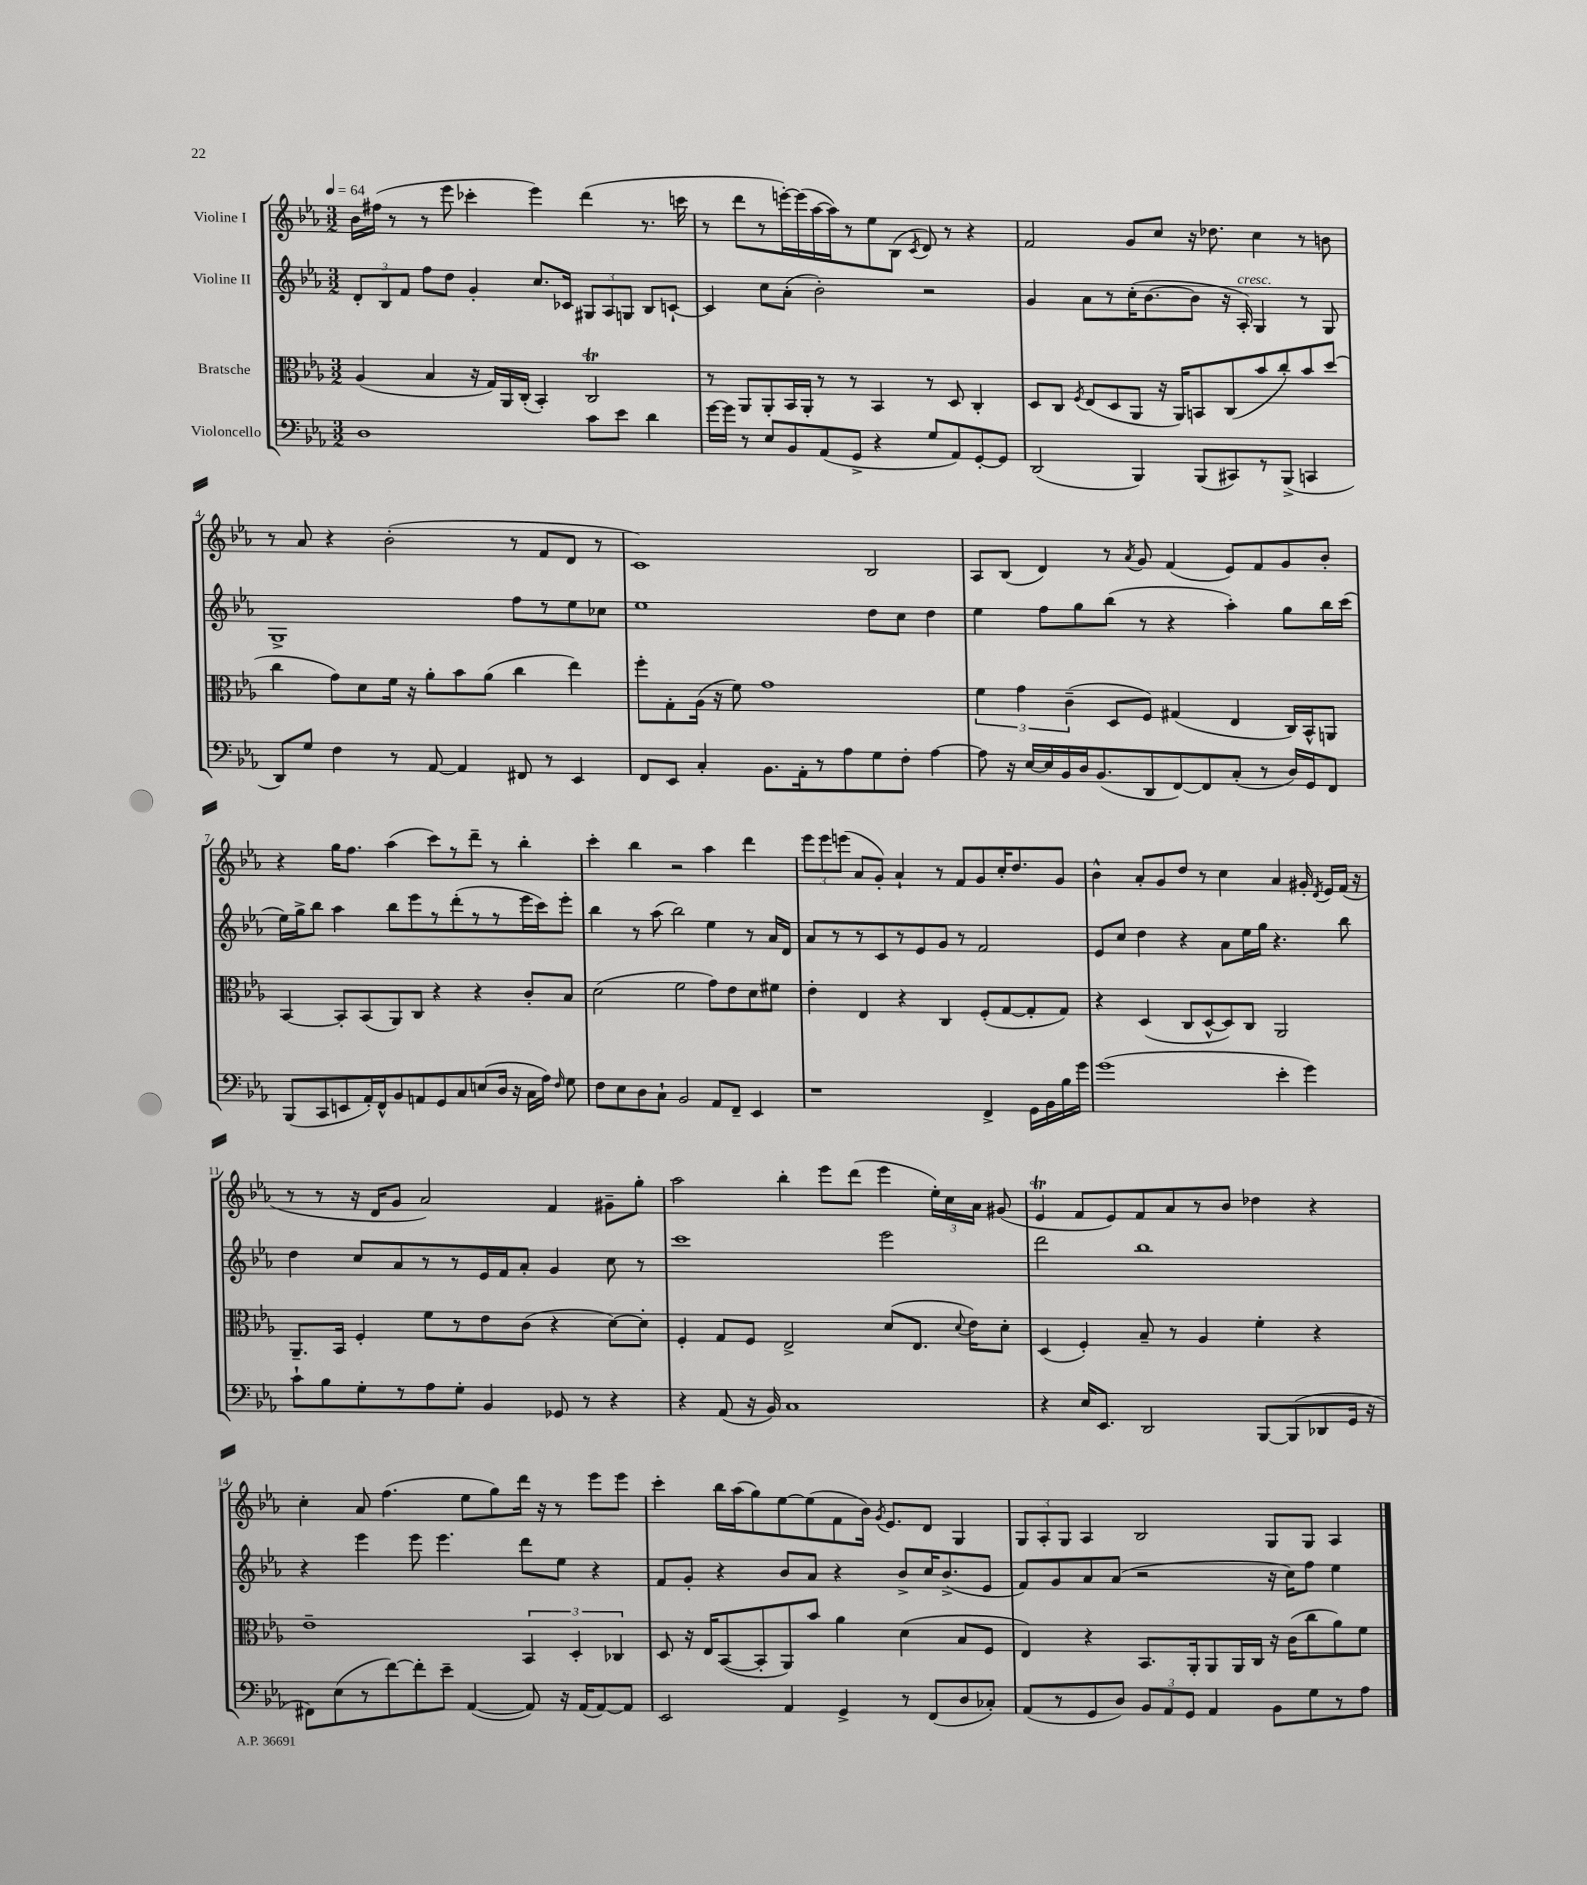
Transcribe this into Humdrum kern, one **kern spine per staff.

**kern	**kern	**kern	**kern
*staff4	*staff3	*staff2	*staff1
*clefF4	*clefC3	*clefG2	*clefG2
*k[b-e-a-]	*k[b-e-a-]	*k[b-e-a-]	*k[b-e-a-]
*M3/2	*M3/2	*M3/2	*M3/2
*MM64	*MM64	*MM64	*MM64
1D	(4A-/	12d'/L	16b-\LL
.	.	.	(16ff#\JJ
.	.	12B-/	.
.	.	.	8r
.	.	12f/J	.
.	4B-/	8ff\L	8r
.	.	8dd\J	8eee-\
.	16r	4g'/	4ccc-'\
.	16G/LL)	.	.
.	16AA-/	.	.
.	(16C'/JJ	.	.
.	4BB-'/)	8.cc/L	4eee-\)
.	.	16c-/Jk	.
8c\L	2C/	12G#/L	(4ddd\
.	.	12A-/	.
8e-\J	.	.	.
.	.	12G/J	.
4d\	.	8B-/L	8.r
.	.	[8c`/J	.
.	.	.	16ccc\
=	=	=	=
[16g\LL	8r	4c/]	8r
16g\]JJ	.	.	.
8r	8AA-/L	.	8ddd\L
8E-/L	8AA-'/	8cc\L	8r
8BB-/	16BB-/L	(8a-'\J	[16eee'\L)
.	16AA-'/JJ	.	(16eee\]
(8AA-/	8r	2b-'\)	[16aa-\
.	.	.	16aa-\]J)
8GG^/J	8r	.	8r
4r	4BB-/	.	8ee-\
.	.	.	(8B-\J
.	.	.	8qc/
8G/L	8r	2r	8d/)
8AA-/)	8D/	.	8r
[8GG'/	4C'/	.	4r
8GG/]J	.	.	.
=	=	=	=
(2DD/	8D/L	4g/	2f/
.	8C/J	.	.
.	8qF/	.	.
.	(8E-/L	8a-\L	.
.	8D/	8r	.
4BBB-/)	8AA-/J	(16cc'\K	8g/L
.	.	[8.b-\	.
.	16r	.	8cc/J
.	16AA-/LK)	.	.
(8BBB-/L	8BB/	8b-\]J	16r
.	.	.	8.dd-\
8CC#/)	(8C/	16r	.
.	.	16A-'/)	.
8r	8b-/	4G/	4cc\
(8BBB-^/J	8cc'/)	.	.
4CC/	8b-/	8r	8r
.	(8dd/J	8G/	8b\
=	=	=	=
8DD/L)	4cc\	1G^	8r
8G/J	.	.	8a-/
4F\	8g\L)	.	4r
.	8d\	.	.
8r	16f\Jk	.	(2b-'\
.	16r	.	.
[8AA-/	8a-'\L	.	.
4AA-/]	8b-\	.	.
.	(8a-\J	.	.
8FF#/	4cc\	8ff\L	8r
8r	.	8r	8f/L
4EE-/	4ee-\)	8ee-\	8d/J
.	.	8cc-\J	8r
=	=	=	=
8FF/L	8ff'\L	1ee-	1c)
8EE-/J	8G'\	.	.
4C'/	(16A-\Jk	.	.
.	16r	.	.
.	8f\)	.	.
8.BB-\L	1g	.	.
16AA-'\k	.	.	.
8r	.	.	.
8A-\	.	.	.
8G\	.	8dd\L	2B-/
8F'\J	.	8cc\J	.
[4A-\	.	4dd\	.
=	=	=	=
8A-\]	6f\	4ee-\	8A-/L
16r	.	.	(8B-/J
.	6g\	.	.
[16E-/LL	.	.	.
16E-/]	.	8ff\L	4d/)
16BB-/	.	.	.
.	(6c~\	.	.
16D/J	.	8gg\	.
(8.BB-/	.	.	.
.	8D/L	(8bb-\J	8r
.	.	.	8qa-/
8DD/	8F/J)	8r	8g/
[8FF/)	(4G#/	4r	(4f/
8FF/]	.	.	.
(8C'/J	4E-/	4aa-'\)	8e-/L)
8r	.	.	8f/
16D/LL)	16C/LL)	8gg\L	8g/
16GG/J	16BB-^^/J	.	.
8FF/J	8AA/J	16bb-\L	8b-'/J
.	.	(16ccc\JJ	.
=	=	=	=
(8BBB-/L	[4BB-/	16ee-\LL)	4r
.	.	16gg^\J	.
8CC/	.	8bb-\J	.
8EE/	8BB-'/]L	4aa-\	16gg\LK
.	.	.	8.ff\J
16AA-'/L)	(8BB-/	.	.
16FF^^/J	.	.	.
8BB-/	8AA-/)	8bb-\L	(4aa-\
8AA/	8C/J	8eee-\	.
8GG/	4r	8r	8ccc\L)
8C/	.	(8ddd'\	8r
(8E/	4r	8r	8ddd~\J
16D/Jk	.	8r	8r
16r	.	.	.
16C\LL	8c'/L	16eee-\L	4bb-'\
16A-\JJ)	.	16ccc\J)	.
16qqF/	.	.	.
8G\	8B-/J	8eee-'\J	.
=	=	=	=
8F\L	(2d\	4bb-\	4ccc'\
8E-\	.	.	.
8D\	.	8r	4bb-\
8C`\J	.	(8aa-\	.
2BB-/	2f\	2bb-\)	2r
8AA-/L	8g\L)	4ee-\	4aa-\
8FF~/J	8e-\	.	.
4EE-/	8d\	8r	4ddd\
.	8f#\J	16a-/LL	.
.	.	16d/JJ	.
=	=	=	=
1r	4e-'\	8a-/L	12eee-\L
.	.	.	12eee-\
.	.	8r	.
.	.	.	(12eee\J
.	4E-/	8r	8a-/L
.	.	8c/	8g'/J)
.	4r	8r	4a-`/
.	.	8e-/	.
.	4C/	8g/J	8r
.	.	8r	8f/L
4FF^/	(8F'/L	2f/	8g/
.	[8G/	.	16cc'/K
.	.	.	8.dd/
16GG\LL	8G'/]	.	.
16BB-\	.	.	.
16B-\	8G/J)	.	8g/J
16g\JJ	.	.	.
=	=	=	=
(1g	4r	8e-/L	4b-^^\
.	.	8cc/J	.
.	(4D/	4dd\	8a-'/L
.	.	.	8g/
.	8C/L	4r	8dd/J
.	[8D^^/	.	8r
.	8D/])	8a-\L	4cc\
.	8C/J	16ee-\L	.
.	.	16gg\JJ	.
4e-'\	2AA-/	4.r	4a-/
4g\)	.	.	16g#'/
.	.	.	8qd/
.	.	.	16e-/LL
.	.	8bb-\	(16f/JJ
.	.	.	16r
=	=	=	=
8c`\L	8.AA-~/L	4dd\	8r
8B-\	.	.	8r
.	16BB-/Jk	.	.
8G'\	4F'/	8cc/L	16r
.	.	.	16d/LK
8r	.	8a-/	8g/J
8A-\	8f\L	8r	2a-/)
8G'\J	8r	8r	.
4BB-/	8e-\	16e-/L	.
.	.	16f/J	.
.	(8c\J	8a-'/J	.
8GG-/	4r	4g/	4f/
8r	.	.	.
4r	[8d\L)	8cc\	8g#~\L
.	8d'\]J	8r	8gg'\J
=	=	=	=
4r	4F'/	1ccc	2aa-\
(8AA-/	8G/L	.	.
16r	8F/J	.	.
16BB-/)	.	.	.
1C	2E-^/	.	4bb-'\
.	.	.	8eee-\L
.	.	.	(8ddd\J
.	(8d/L	2eee-\	4eee-\
.	8.E-/J	.	.
.	.	.	24ee-'\LL)
.	.	.	24cc\
.	8qqd/	.	.
.	16e-\LK)	.	.
.	.	.	24a-\JJ
.	8d'\J	.	(8g#/
=	=	=	=
4r	(4D/	2ddd\	4e-/
16E-/LK	4F'/)	.	8f/L
8.EE-/J	.	.	.
.	.	.	8e-/)
2DD/	8B-~/	1bb-	8f/
.	8r	.	8a-/
.	4A-/	.	8r
.	.	.	8b-/J
[8BBB-/L	4f'\	.	4dd-\
(8BBB-/]	.	.	.
8DD-/	4r	.	4r
16GG/Jk	.	.	.
16r	.	.	.
=	=	=	=
8FF#\L)	1e-~	4r	4cc'\
(8E-\	.	.	.
8r	.	4eee-\	8a-/
[8f\)	.	.	(4.ff\
8f'\]	.	8eee-\	.
8e-~\J	.	4.eee-\	.
([4AA-/	.	.	8ee-\L
.	.	.	8gg\)
8AA-/])	6BB-/	8ddd\L	16ddd\Jk
.	.	.	16r
16r	.	8ee-\J	8r
.	6D'/	.	.
(16AA-/LK	.	.	.
[8AA-/)	.	4r	8eee-\L
.	6C-/	.	.
8AA-/]J	.	.	8eee-\J
=	=	=	=
2EE-/	8D/	8f/L	4ccc'\
.	16r	8g'/J	.
.	16E-/LK	.	.
.	([8BB-/	4r	16bb-\LL
.	.	.	(16aa-\J
.	8BB-'/]	.	8gg\)
4AA-/	8AA-/)	8b-/L	[8ee-\
.	8b-/J	8a-/J	(8ee-\]
4GG^/	4a-\	4r	8f\
.	.	.	16b-\Jk)
.	.	.	8qg/
.	.	.	8.e-/L
8r	(4d\	8b-^/L	.
(8FF/L	.	16cc/K	8d/J
.	.	(8.b-^/	.
8D/	8B-/L	.	4G/
8C-'/J)	8F/J	8e-/J	.
=	=	=	=
(8AA-/L	4E-/)	8f/L)	12G/L
.	.	.	12A-'/
8r	.	8g/	.
.	.	.	12G/J
8GG/	4r	8a-/	4A-/
8D/J)	.	(8a-/J	.
12BB-/L	8.BB-/L	2r	2B-/
12AA-/	.	.	.
12GG/J	.	.	.
.	16AA-'/k	.	.
4AA-/	8AA-/	.	.
.	16AA-/L	.	.
.	16C/JJ	.	.
8BB-\L	16r	16r	8G/L
.	(16c\LK	16cc\LK)	.
8G\	8cc\	8ff\J	8G/J
8r	8a-\)	4ee-\	4A-/
8A-\J	8f\J	.	.
==	==	==	==
*-	*-	*-	*-
